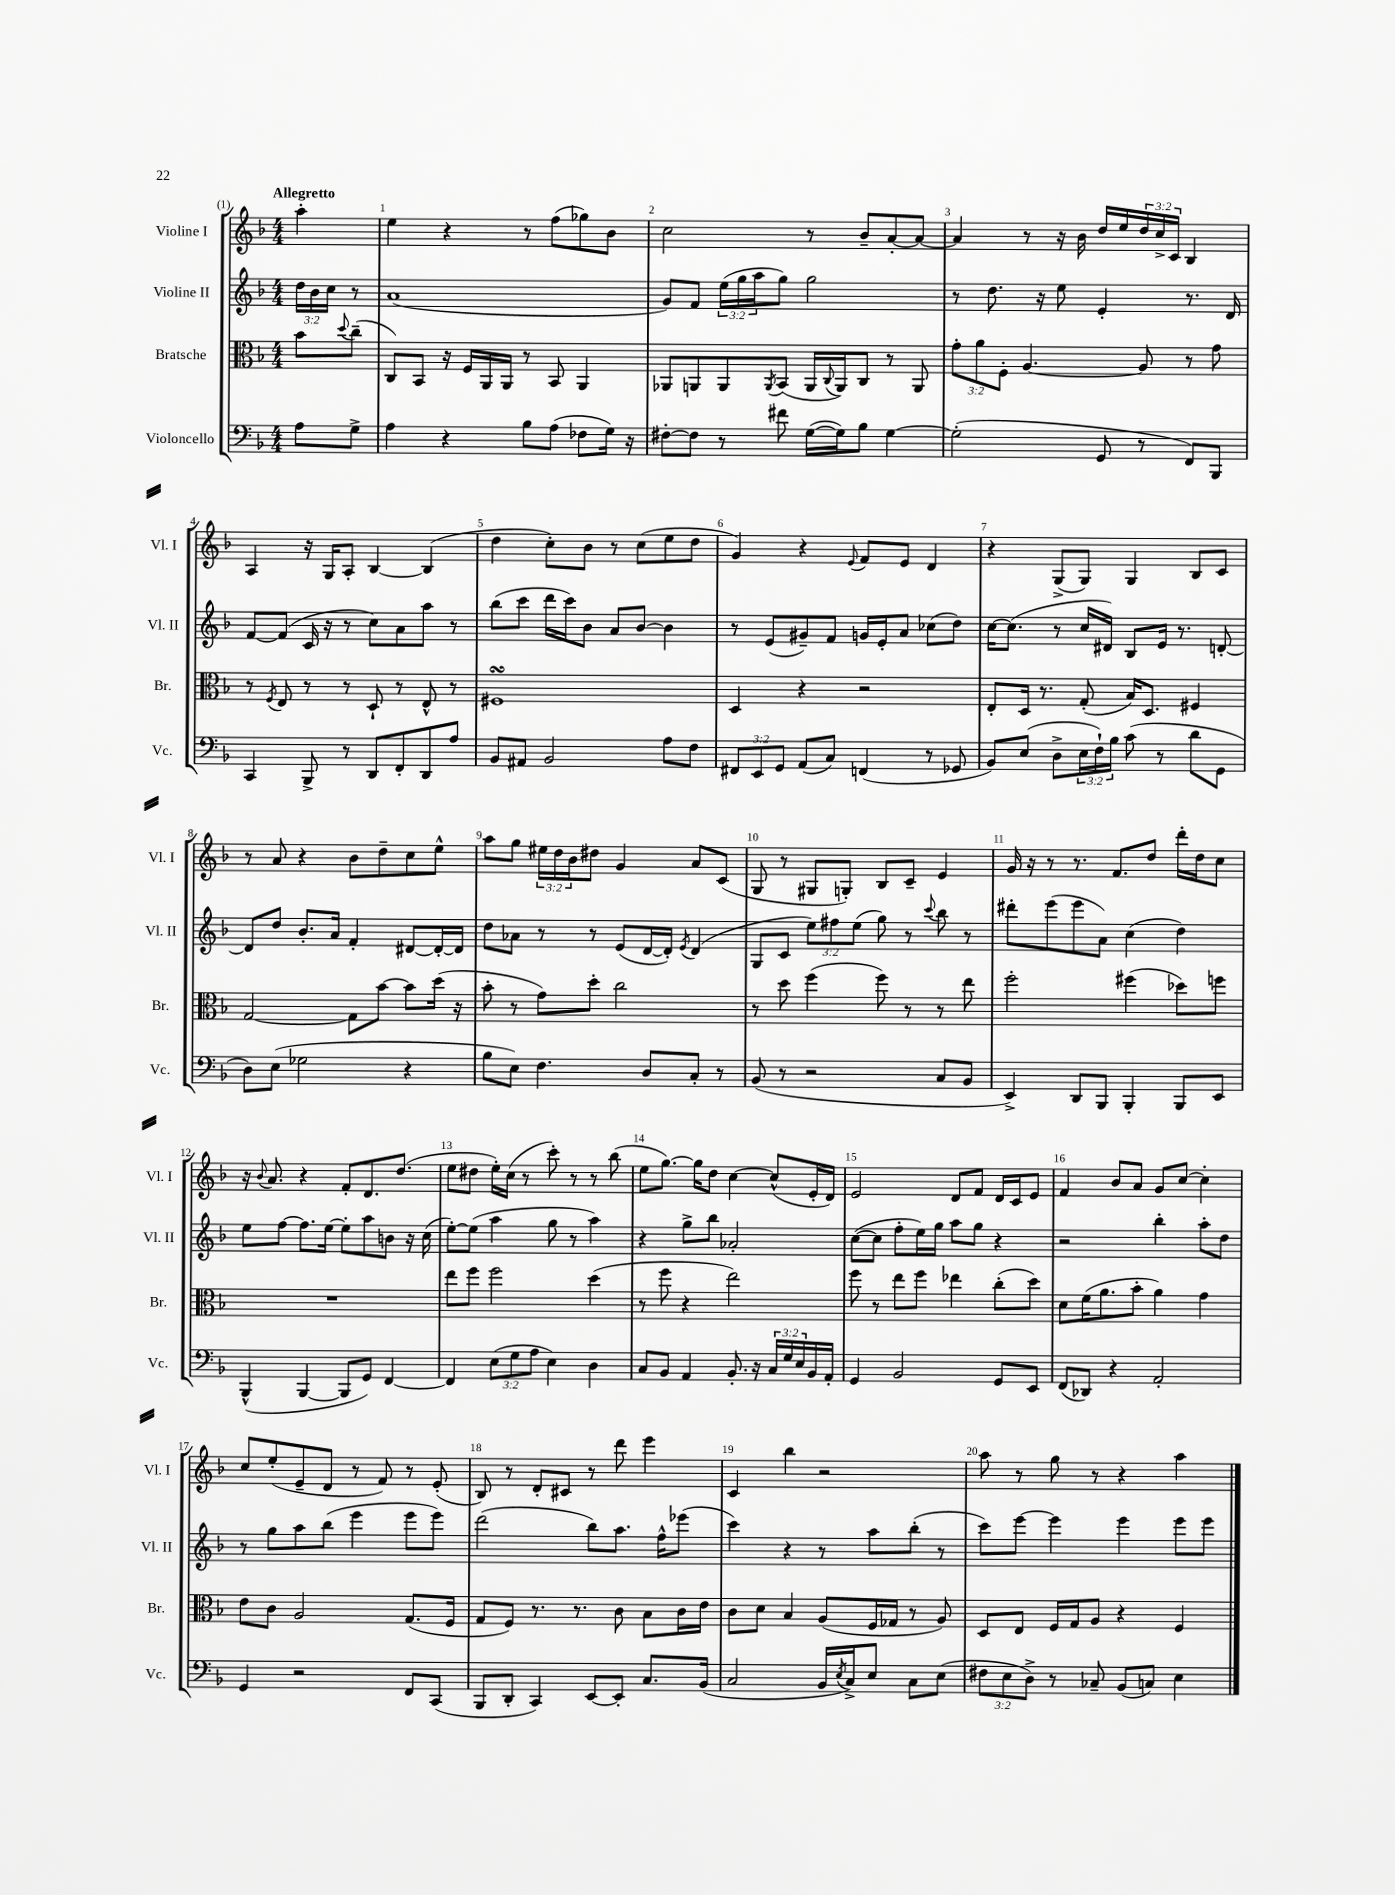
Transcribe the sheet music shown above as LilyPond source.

<<
\new StaffGroup <<
\new Staff = "s0" \with { instrumentName = "Violine I" shortInstrumentName = "Vl. I" } {
    \clef treble \key f \major \numericTimeSignature \time 4/4 \override Staff.TupletNumber.text = #tuplet-number::calc-fraction-text \partial 4 \tempo "Allegretto"
    a''4-. |
    e''4 r4 r8 f''8( ges''8) bes'8 |
    c''2 r8 bes'8-- a'8~-. a'8~ |
    a'4 r8 r16 bes'16 d''16 e''16 \tuplet 3/2 { d''16 c''16-> c'16 } bes4 |
    a4 r16 g16 a8-. bes4~ bes4( |
    d''4 c''8-.) bes'8 r8 c''8( e''8 d''8 |
    g'4) r4 \appoggiatura { e'8 } f'8 e'8 d'4 |
    r4 g8->( g8) g4 bes8 c'8 |
    r8 a'8 r4 bes'8 d''8-- c''8 e''8-^ |
    a''8 g''8 \tuplet 3/2 { eis''16 d''16 bes'16 } dis''8 g'4 a'8 c'8( |
    g8 r8 gis8 g8-.) bes8 c'8-- e'4 |
    g'16 r16 r8 r8. f'8. d''8 d'''16-. d''16 c''8 |
    r16 \appoggiatura { bes'8 } a'8. r4 f'8-. d'8. d''8.( |
    e''8 dis''8 e''16-.) c''16( r8 c'''8-.) r8 r8 bes''8( |
    e''8 g''8.~) g''16 d''8 c''4~ c''8-^( e'16-. d'16) |
    e'2 d'8 f'8 d'16 c'16 e'8 |
    f'4 bes'8 a'8 g'8 c''8~ c''4-. |
    c''8 e''8-.( e'8-- d'8 r8 f'8) r8 e'8-.( |
    bes8) r8 d'8-. cis'8 r8 d'''8 e'''4 |
    c'4 bes''4 r2 |
    a''8 r8 g''8 r8 r4 a''4 \bar "|." |
}
\new Staff = "s1" \with { instrumentName = "Violine II" shortInstrumentName = "Vl. II" } {
    \clef treble \key f \major \numericTimeSignature \time 4/4 \override Staff.TupletNumber.text = #tuplet-number::calc-fraction-text \partial 4
    \tuplet 3/2 { d''16 bes'16 c''16 } r8 |
    a'1( |
    g'8) f'8 \tuplet 3/2 { e''16( g''16 a''16 } g''8) g''2 |
    r8 d''8. r16 e''8 e'4-. r8. d'16 |
    f'8~ f'8( c'16 r16 r8 c''8) a'8 a''8 r8 |
    bes''8( c'''8 d'''16 c'''16) bes'8 a'8 bes'8~ bes'4 |
    r8 e'8( gis'8--) f'8 g'16 e'16-. a'8 ces''8( d''8) |
    c''16~ c''8.( r8 c''16 dis'16) bes8 e'16 r8. d'8~-. |
    d'8 d''8 bes'8.-. a'16 f'4-. dis'8~ dis'16~-. dis'16 |
    d''8 aes'8 r8 r8 e'8( d'16~ d'16-.) \acciaccatura { e'8 } d'4( |
    g8 c'8 \tuplet 3/2 { e''8) fis''8 e''8( } g''8) r8 \appoggiatura { c'''8 } bes''8 r8 |
    dis'''8-. e'''8( e'''8 a'8) c''4( d''4) |
    e''8 f''8~ f''8. e''16~ e''8-. a''8 b'8 r16 c''16( |
    e''8~-.) e''8( a''4 g''8 r8 a''4) |
    r4 g''8-> bes''8 aes'2-. |
    c''8~( c''8 f''8-. e''16) g''16 a''8 g''8 r4 |
    r2 bes''4-. a''8-. d''8 |
    r8 g''8 a''8 bes''8( e'''4 e'''8 e'''8) |
    d'''2( bes''8) a''8. f''16-^ ees'''8( |
    c'''4) r4 r8 a''8 bes''8-.( r8 |
    c'''8) e'''8~ e'''4 e'''4 e'''8 e'''8 \bar "|." |
}
\new Staff = "s2" \with { instrumentName = "Bratsche" shortInstrumentName = "Br." } {
    \clef alto \key f \major \numericTimeSignature \time 4/4 \override Staff.TupletNumber.text = #tuplet-number::calc-fraction-text \partial 4
    bes'8 \appoggiatura { d''8 } c''8--( |
    c8) bes,8 r16 f16 a,16 a,16 r8 bes,8 a,4 |
    aes,8 a,8 a,8 \acciaccatura { a,8 } bes,8( a,16 \appoggiatura { c8 } a,16) c8 r8 a,8 |
    \tuplet 3/2 { g'8-. a'8 f8-. } a4.~ a8 r8 g'8 |
    r8 \acciaccatura { f8 } e8 r8 r8 d8-! r8 e8-^ r8 |
    fis1\turn |
    d4 r4 r2 |
    e8-. d16 r8. g8-.( bes16) d8. fis4 |
    g2~ g8 bes'8~ bes'8 d''16( r16 |
    bes'8-. r8 g'8) d''8-. c''2 |
    r8 d''8 f''4( f''8) r8 r8 e''8 |
    f''2-. fis''4( des''8) f''8 |
    R1 |
    e''8 f''8 f''2 d''4( |
    r8 f''8 r4 e''2) |
    f''8 r8 e''8 f''8 ees''4 c''8-.( d''8) |
    d'8 f'16( a'8. bes'8-. a'4) g'4 |
    e'8 c'8 a2 g8.( f16 |
    g8 f8) r8. r8. c'8 bes8 c'16 e'16 |
    c'8 d'8 bes4 a8( f16 ges16 r8 a8) |
    d8 e8 f16 g16 a8 r4 f4 \bar "|." |
}
\new Staff = "s3" \with { instrumentName = "Violoncello" shortInstrumentName = "Vc." } {
    \clef bass \key f \major \numericTimeSignature \time 4/4 \override Staff.TupletNumber.text = #tuplet-number::calc-fraction-text \partial 4
    a8 g8-> |
    a4 r4 bes8 a8( fes8 g16) r16 |
    fis8~-. fis8 r8 fis'8 g16~( g16) bes8 g4~ |
    g2-.( g,8 r8 f,8) bes,,8 |
    c,4 bes,,8-> r8 d,8 f,8-. d,8 a8 |
    bes,8 ais,8 bes,2 a8 f8 |
    \tuplet 3/2 { fis,8 e,8 g,8 } a,8( c8) f,4( r8 ges,8 |
    bes,8) e8( d8-> \tuplet 3/2 { e16 f16-!) bes16 } c'8( r8 d'8 g,8 |
    d8) e8( ges2 r4 |
    bes8 e8) f4. d8 c8-. r8 |
    bes,8( r8 r2 c8 bes,8 |
    e,4->) d,8 bes,,8 bes,,4-. bes,,8 e,8 |
    bes,,4-^( bes,,4~ bes,,8 g,8) f,4~ |
    f,4 \tuplet 3/2 { e8( g8 a8 } e4) d4 |
    c8 bes,8 a,4 bes,8.-. r16 \tuplet 3/2 { c16 g16 e16 } bes,16 a,16-. |
    g,4 bes,2 g,8 e,8 |
    f,8( des,8) r4 a,2-. |
    g,4 r2 f,8 c,8( |
    bes,,8 d,8-. c,4) e,8~ e,8-. c8. bes,16( |
    c2 bes,16 \acciaccatura { e8 } c16->) e8 c8 e8( |
    \tuplet 3/2 { fis8 e8 d8->) } r8 ces8-- bes,8( c8) e4 \bar "|." |
}
>>
>>
\layout { \context { \Score \override BarNumber.break-visibility = ##(#f #t #t) barNumberVisibility = #all-bar-numbers-visible } }
